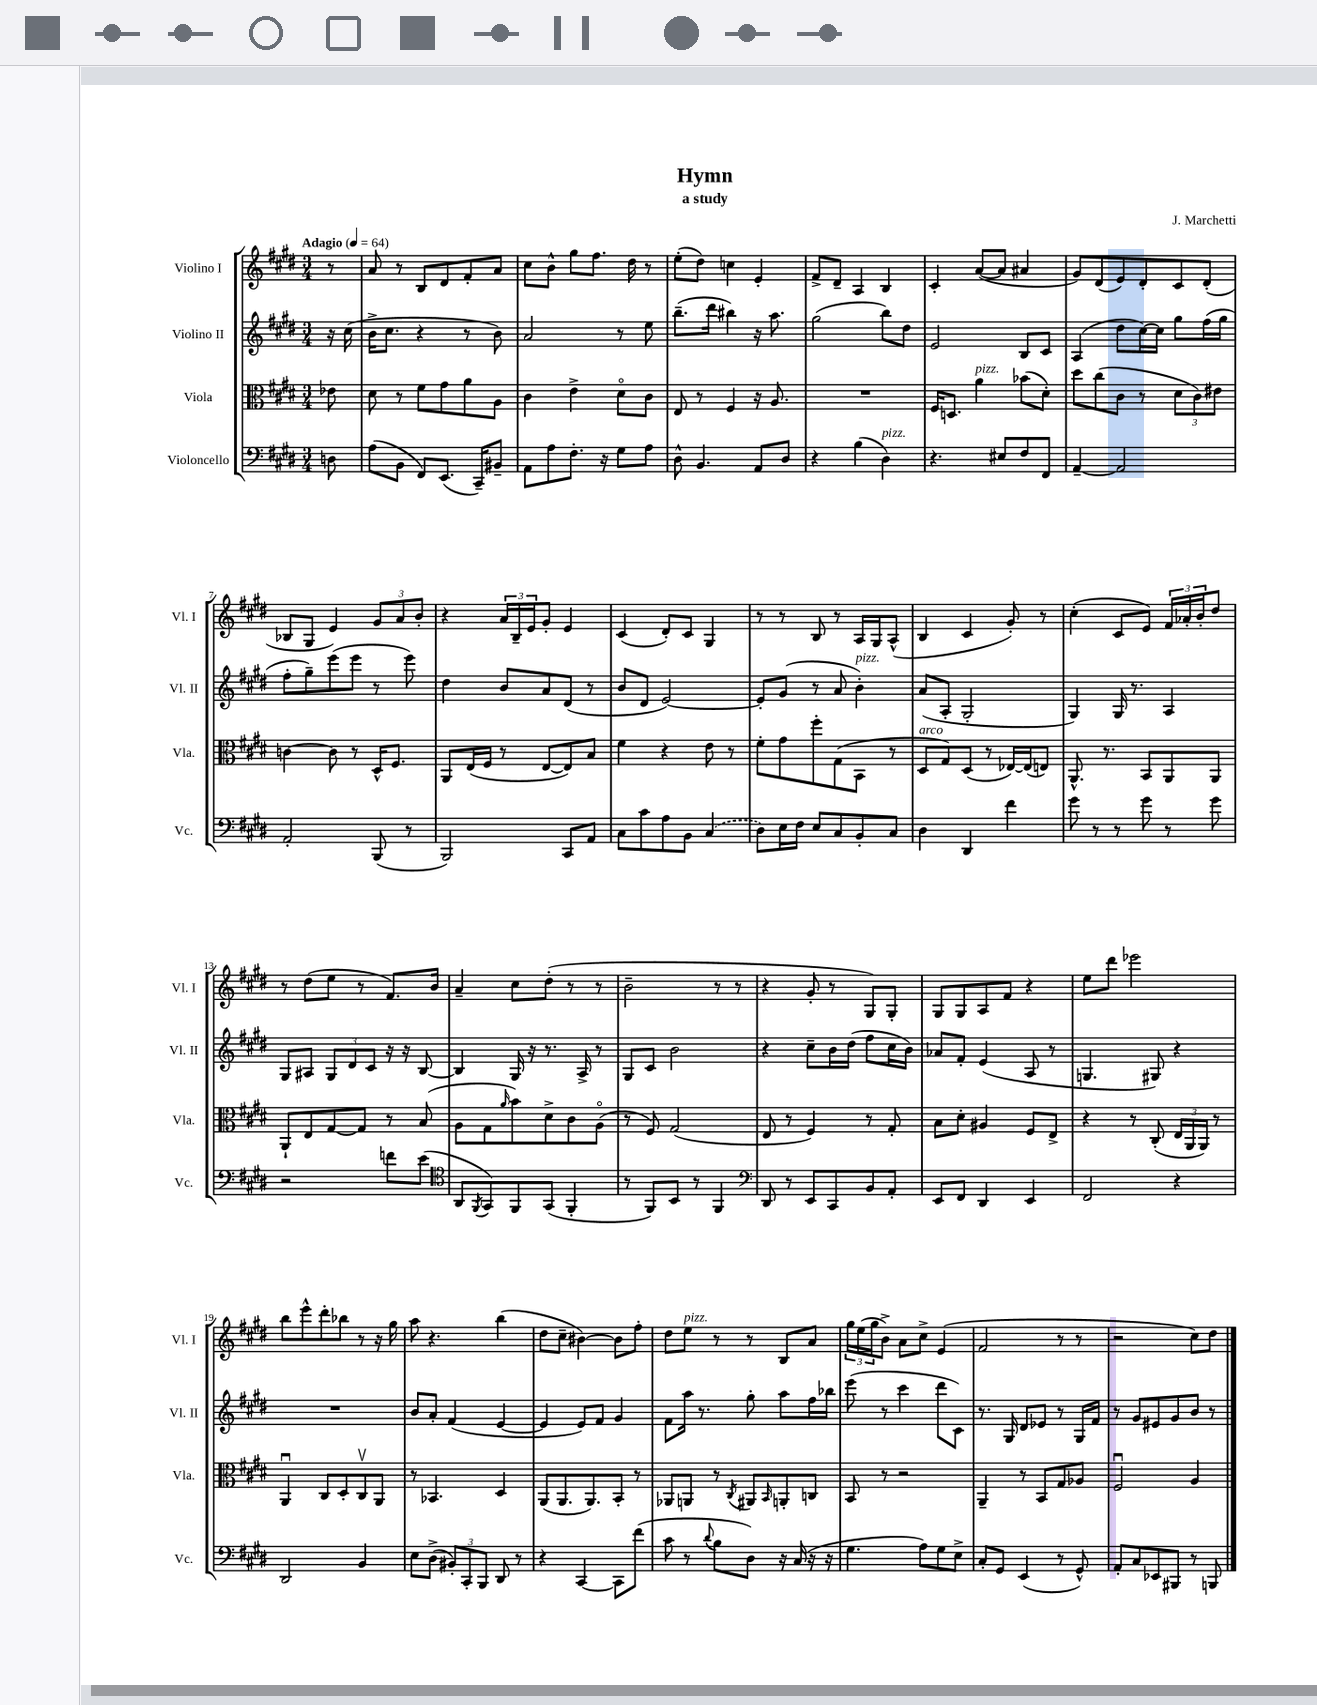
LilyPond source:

\header { title = "Hymn" composer = "J. Marchetti" subtitle = "a study" }
<<
\new StaffGroup <<
\new Staff = "s0" \with { instrumentName = "Violino I" shortInstrumentName = "Vl. I" } {
    \clef treble \key e \major \numericTimeSignature \time 3/4 \partial 8 \tempo "Adagio" 4 = 64
    r8 |
    a'8 r8 b8 dis'8 fis'8-. a'8 |
    cis''8 b'8-^ gis''8 fis''8. dis''16 r8 |
    e''8-.( dis''8) c''4 e'4-. |
    fis'8-> dis'8-- a4 b4 |
    cis'4-. a'8~( a'8 ais'4 |
    gis'8) dis'8( e'8) dis'8-. cis'8 dis'8-.( |
    bes8 gis8 e'4) \tuplet 3/2 { gis'8 a'8 b'8-. } |
    r4 \tuplet 3/2 { a'16 b16-- e'16 } gis'8-. e'4 |
    cis'4( dis'8-.) cis'8 gis4 |
    r8 r8 b8 r8 a16 gis16 a8-^( |
    b4 cis'4 gis'8-.) r8 |
    cis''4-.( cis'8 e'8) \tuplet 3/2 { fis'16 aes'16-. b'16-. } dis''8 |
    r8 dis''8( e''8 r8 fis'8.) b'16 |
    a'4-- cis''8 dis''8-.( r8 r8 |
    b'2-- r8 r8 |
    r4 gis'8-. r8 gis8) gis8-. |
    gis8 gis8 a8 fis'8 r4 |
    e''8 dis'''8 ees'''2 |
    b''8 e'''8-^ dis'''8-. bes''8 r8 r16 gis''16 |
    a''8 r4. b''4( |
    dis''8 cis''8-- bis'4~) bis'8 fis''8-. |
    dis''8 e''8^\markup { \italic "pizz." } r8 r8 b8 a'8 |
    \tuplet 3/2 { gis''16 e''16( gis''16 } b'8->) a'8 cis''8-> e'4( |
    fis'2 r8 r8 |
    r2 cis''8) dis''8 \bar "|." |
}
\new Staff = "s1" \with { instrumentName = "Violino II" shortInstrumentName = "Vl. II" } {
    \clef treble \key e \major \numericTimeSignature \time 3/4 \partial 8
    r16 cis''16( |
    b'16-> cis''8. r4 r8 b'8) |
    a'2 r8 e''8 |
    b''8.--( dis'''16 bis''4) r16 a''8. |
    gis''2( b''8) dis''8 |
    e'2 b8 cis'8 |
    a4( dis''8 cis''16~) cis''16 gis''8 fis''16( gis''16 |
    fis''8-. gis''8--) e'''8( e'''8 r8 e'''8) |
    dis''4 b'8 a'8 dis'8( r8 |
    b'8 dis'8 e'2~) |
    e'8-. gis'8( r8 a'8 b'4-.^\markup { \italic "pizz." }) |
    a'8( a8-. gis2-. |
    gis4) gis16 r8. a4 |
    gis8 ais8 \tuplet 3/2 { gis8 dis'8 cis'8 } r16 r16 b8~ |
    b4 gis16 r16 r8. a16-> r8 |
    gis8 cis'8 b'2 |
    r4 cis''8-- b'16 dis''16( fis''8 cis''16 b'16) |
    aes'8 fis'8-. e'4( a8 r8 |
    g4. gis8) r4 |
    R2. |
    b'8 a'8-. fis'4( e'4~ |
    e'4 e'8) fis'8 gis'4 |
    fis'8 a''16 r8. gis''8-. a''8 fis''16 bes''16 |
    e'''8( r8 cis'''4 dis'''8 cis'8) |
    r8. gis16 dis'8 ees'8 r8 gis16 fis'16 |
    r8 gis'8 eis'8 gis'8 b'8 r8 \bar "|." |
}
\new Staff = "s2" \with { instrumentName = "Viola" shortInstrumentName = "Vla." } {
    \clef alto \key e \major \numericTimeSignature \time 3/4 \partial 8
    ees'8 |
    dis'8 r8 fis'8 gis'8 a'8 a8 |
    cis'4 e'4-> dis'8\flageolet cis'8 |
    e8 r8 fis4 r16 a8. |
    R2. |
    fis16 d8. a'4^\markup { \italic "pizz." } bes'8( dis'8-.) |
    dis''8 cis''8( cis'8 r8 \tuplet 3/2 { dis'8 cis'8) eis'8 } |
    c'4~ c'8 r8 dis16-^ fis8. |
    a,8 e16( fis16 r8 e8~ e8) b8 |
    fis'4 r4 e'8 r8 |
    fis'8-. gis'8 fis''8-. gis8( b,8 r8 |
    dis8^\markup { \italic "arco" } gis8) dis8( r8 ees16~) ees16( e8) |
    a,8.-^ r8. b,8 a,8 a,8 |
    a,8-! e8 gis8~ gis8 r8 b8( |
    a8 gis8 \grace { a'16 } b'8) dis'8-> cis'8 a8\flageolet( |
    r8 fis8) gis2( |
    e8 r8 fis4) r8 gis8-. |
    b8 dis'8-. ais4 fis8 e8-> |
    r4 r8 cis8-.( \tuplet 3/2 { e16 a,16 a,16) } r8 |
    a,4\downbow cis8 dis8-. cis8\upbow a,8 |
    r8 bes,4. dis4 |
    a,8( a,8. a,8.) b,8-. r8 |
    aes,8 a,8 r8 \acciaccatura { cis8 } ais,8 \grace { b,16 } a,8-. c8 |
    b,8 r8 r2 |
    a,4-- r8 b,8 gis8 aes8 |
    fis2\downbow a4 \bar "|." |
}
\new Staff = "s3" \with { instrumentName = "Violoncello" shortInstrumentName = "Vc." } {
    \clef bass \key e \major \numericTimeSignature \time 3/4 \partial 8
    d8 |
    a8( b,8 fis,8) e,8.( cis,16--) bis,8-- |
    a,8 a8 fis8.-. r16 gis8 a8 |
    dis8-^ b,4. a,8 dis8 |
    r4 b4( dis4^\markup { \italic "pizz." }) |
    r4. eis8 fis8 fis,8 |
    a,4~-- a,2 |
    a,2-. b,,8( r8 |
    b,,2) cis,8 a,8 |
    cis8 cis'8 a8 b,8 \once \slurDashed cis4( |
    dis8) e16 fis16 e8 cis8 b,8-. cis8 |
    dis4 dis,4 fis'4 |
    gis'8 r8 r8 gis'8 r8 gis'8 |
    r2 f'8 e'8( |
    \clef tenor a,8 \acciaccatura { fis,8 } gis,8) fis,8 gis,8( fis,4-. |
    r8 fis,8) b,8 r8 fis,4 |
    \clef bass dis,8 r8 e,8 cis,8 b,8 a,8-. |
    e,8 fis,8 dis,4 e,4 |
    fis,2 r4 |
    dis,2 b,4 |
    e8 dis8->( \tuplet 3/2 { bis,8-.) cis,8-. b,,8 } dis,8 r8 |
    r4 cis,4~ cis,8 fis'8( |
    cis'8 r8 \appoggiatura { dis'8 } b8 dis8) r16 cis16( r16 r16 |
    gis4. a8) gis8 e8-> |
    cis8-. gis,8 e,4( r8 gis,8-^) |
    a,8-. cis8 ees,8 bis,,8 r8 b,,8 \bar "|." |
}
>>
>>
